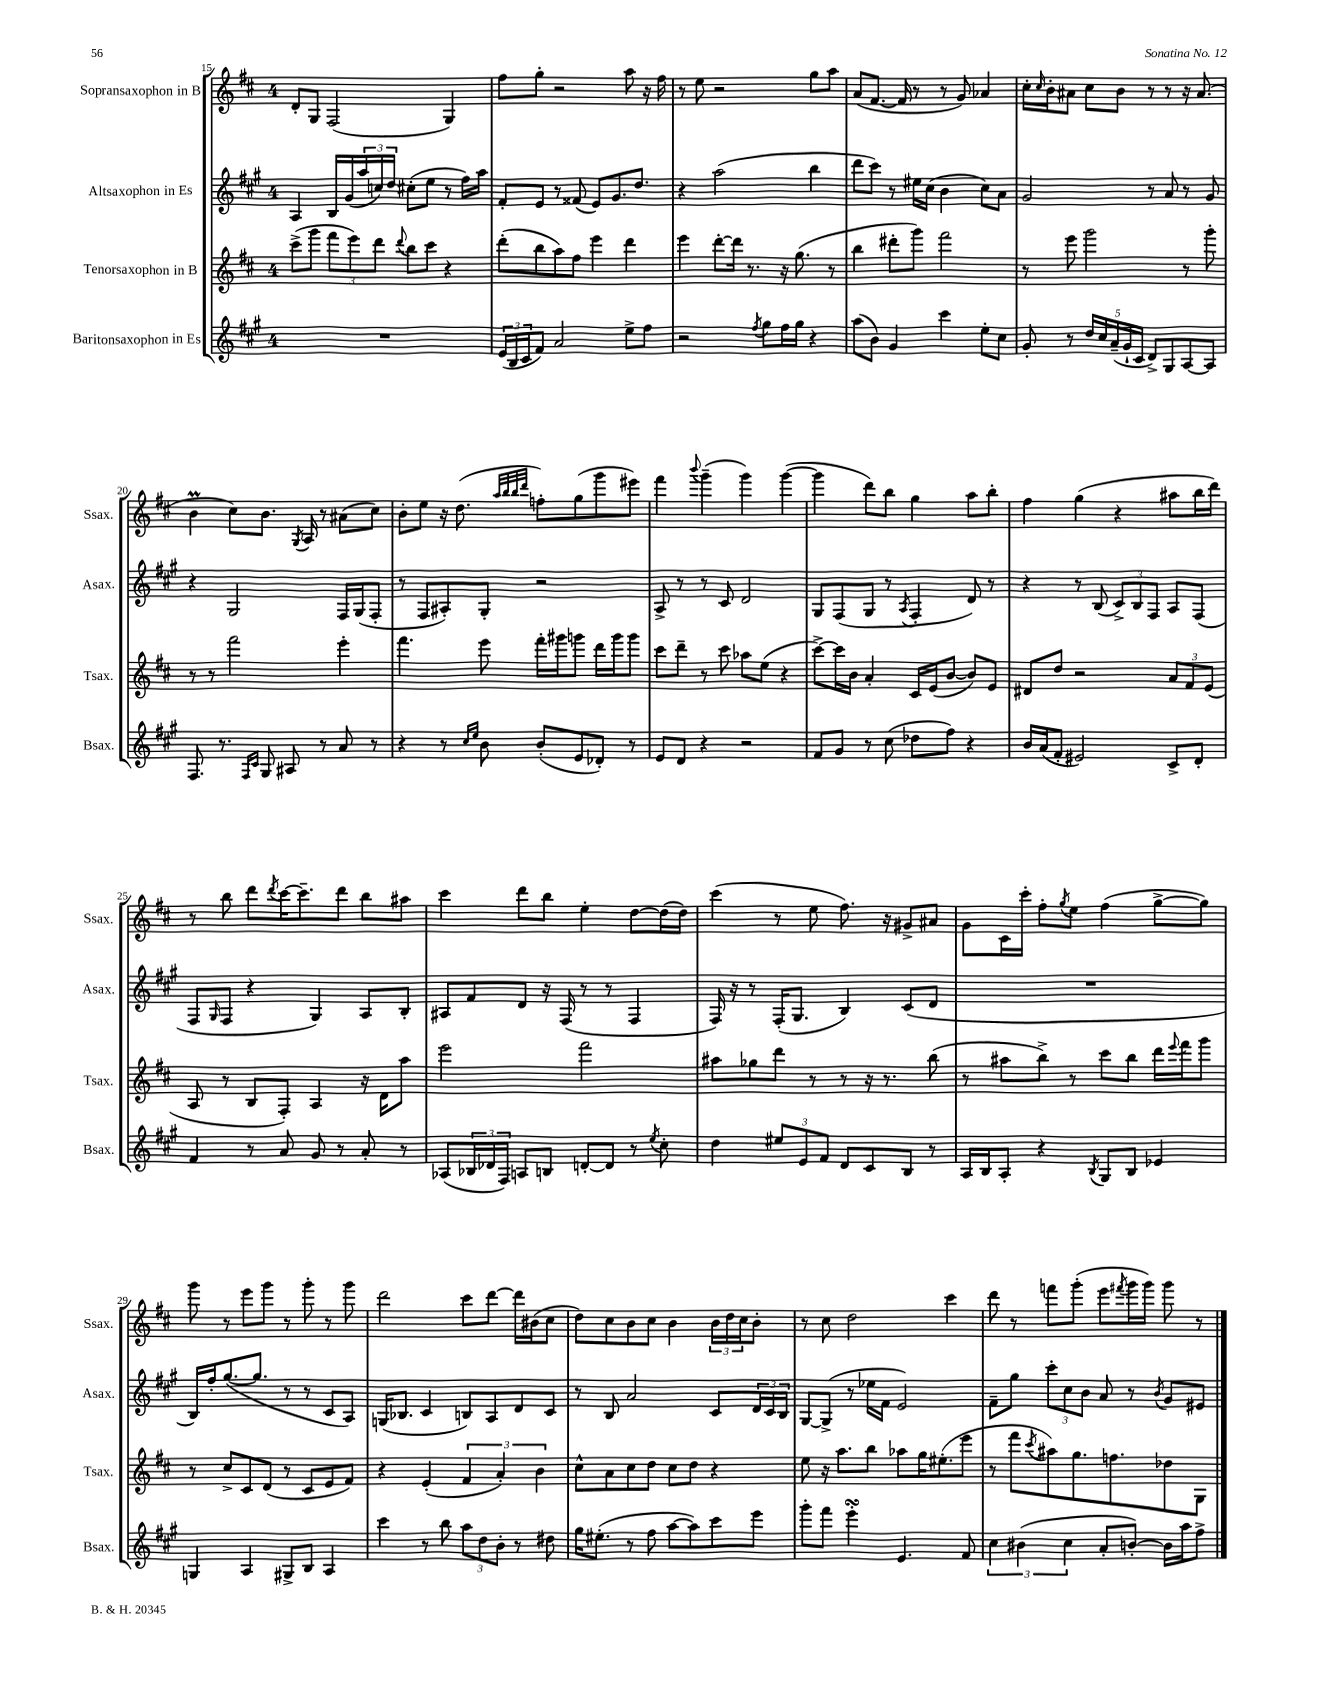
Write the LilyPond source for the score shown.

<<
\new StaffGroup <<
\new Staff = "s0" \with { instrumentName = "Sopransaxophon in B" shortInstrumentName = "Ssax." } {
    \clef treble \key d \major \once \override Staff.TimeSignature.style = #'single-digit \time 4/4
    d'8-. g8 fis2( g4) |
    fis''8 g''8-. r2 a''8 r16 fis''16 |
    r8 e''8 r2 g''8 a''8 |
    a'8( fis'8.~ fis'16 r8 r8 g'8) aes'4 |
    cis''16-. \grace { cis''16 } b'16-. ais'8 cis''8 b'8 r8 r8 r16 ais'8.( |
    b'4\prall cis''8) b'8. \acciaccatura { g8 } a16 r8 ais'8( cis''8) |
    b'8-. e''8 r16 d''8.( \grace { a''32 b''32 b''32 d'''32 } f''8-.) g''8( g'''8 eis'''8) |
    fis'''4 \appoggiatura { b'''8 } g'''4--( g'''4) g'''4~( |
    g'''4 d'''8) b''8 g''4 a''8 b''8-. |
    fis''4 g''4( r4 ais''8 b''16 d'''16) |
    r8 b''8 d'''8 \acciaccatura { d'''8 } cis'''16~ cis'''8.-- d'''8 b''8 ais''8 |
    cis'''4 d'''8 b''8 e''4-. d''8~ d''16( d''16) |
    cis'''4( r8 e''8 fis''8.) r16 gis'8-> ais'8 |
    g'8 cis'16 cis'''16-. fis''8-. \acciaccatura { g''8 } e''8 fis''4( g''8~-> g''8) |
    g'''8 r8 e'''8 g'''8 r8 g'''8-. r8 g'''8 |
    d'''2 cis'''8 d'''8~ d'''16 bis'16( cis''8 |
    d''8) cis''8 b'8 cis''8 b'4 \tuplet 3/2 { b'16 d''16 cis''16 } b'8-. |
    r8 cis''8 d''2 cis'''4 |
    d'''8 r8 f'''8 g'''8-.( e'''8 \acciaccatura { fis'''8 } g'''16 g'''16) g'''8 r8 \bar "|." |
}
\new Staff = "s1" \with { instrumentName = "Altsaxophon in Es" shortInstrumentName = "Asax." } {
    \clef treble \key a \major \once \override Staff.TimeSignature.style = #'single-digit \time 4/4
    a4 b16 gis'16( \tuplet 3/2 { a''16 c''16) d''16 } cis''8-.( e''8 r8 fis''16) a''16 |
    fis'8-. e'8 r8 fisis'8( e'8) gis'8. d''8. |
    r4 a''2( b''4 |
    d'''8 cis'''8) r8 eis''16 cis''16( b'4 cis''8) a'8 |
    gis'2 r8 a'8 r8 gis'8 |
    r4 gis2 fis16 gis16( fis8-. |
    r8 fis8 ais8-.) gis8-. r2 |
    a8-> r8 r8 cis'8 d'2 |
    gis8 fis8( gis8 r8 \acciaccatura { a8 } fis4-. d'8) r8 |
    r4 r8 b8( \tuplet 3/2 { cis'8->) b8 fis8 } a8 fis8( |
    fis8 \grace { gis16 } fis8 r4 gis4) a8 b8-. |
    ais8 fis'8 d'8 r16 fis16( r8 r8 fis4 |
    fis16) r16 r8 fis16-.( gis8. b4) cis'8( d'8 |
    R1 |
    b16) fis''16-. gis''8.~( gis''8. r8 r8 cis'8 a8) |
    g16( bes8. cis'4 b8) a8 d'8 cis'8 |
    r8 b8 a'2 cis'8 \tuplet 3/2 { d'16 cis'16 b16 } |
    gis8~ gis8->( r8 ees''16 fis'16 e'2) |
    fis'8-- gis''8 \tuplet 3/2 { cis'''8-. cis''8 b'8 } a'8 r8 \acciaccatura { b'8 } gis'8 eis'8 \bar "|." |
}
\new Staff = "s2" \with { instrumentName = "Tenorsaxophon in B" shortInstrumentName = "Tsax." } {
    \clef treble \key d \major \once \override Staff.TimeSignature.style = #'single-digit \time 4/4
    cis'''8->( g'''8 \tuplet 3/2 { fis'''8 e'''8) d'''8 } \appoggiatura { d'''8 } b''8 cis'''8 r4 |
    d'''8-.( b''8 a''8) fis''8 e'''4 d'''4 |
    e'''4 d'''8~-. d'''16 r8. r16 g''8.( r8 |
    b''4 dis'''8-. g'''8) fis'''2 |
    r8 e'''8 g'''2 r8 g'''8-. |
    r8 r8 fis'''2 e'''4-. |
    fis'''4. e'''8 fis'''16-. gis'''16 g'''8 d'''16 g'''16 g'''8 |
    cis'''8 d'''8-- r8 cis'''8 aes''8 e''8( r4 |
    cis'''8~->) cis'''16 b'16 a'4-. cis'16 e'16( b'8~ b'8) e'8 |
    dis'8 d''8 r2 \tuplet 3/2 { a'8 fis'8 e'8( } |
    a8 r8 b8 fis8-.) a4 r16 d'16 a''8 |
    e'''2 fis'''2 |
    ais''8 ges''8 d'''8 r8 r8 r16 r8. b''8( |
    r8 ais''8 b''8->) r8 cis'''8 b''8 d'''16 \appoggiatura { e'''8 } fis'''16 g'''8 |
    r8 cis''8-> cis'8 d'8( r8 cis'8 e'8 fis'8) |
    r4 e'4-.( \tuplet 3/2 { fis'4 a'4-.) b'4 } |
    cis''8-^ a'8 cis''8 d''8 cis''8 d''8 r4 |
    e''8 r16 a''8. b''8 aes''8 g''16 eis''8.-.( e'''8 |
    r8 fis'''8 \acciaccatura { cis'''8 } ais''8) g''8. f''8. des''8 g8 \bar "|." |
}
\new Staff = "s3" \with { instrumentName = "Baritonsaxophon in Es" shortInstrumentName = "Bsax." } {
    \clef treble \key a \major \once \override Staff.TimeSignature.style = #'single-digit \time 4/4
    R1 |
    \tuplet 3/2 { e'16( b16 cis'16 } fis'8) a'2 e''8-> fis''8 |
    r2 \acciaccatura { fis''8 } gis''8 fis''16 gis''16 r4 |
    a''8( b'8) gis'4 cis'''4 e''8-. cis''8 |
    gis'8-. r8 \tuplet 5/4 { d''16 cis''16 a'16--( gis'16-! cis'16 } d'8->) gis8 a8~ a8 |
    fis8. r8. \grace { fis16 cis'16 } gis8 ais8 r8 a'8 r8 |
    r4 r8 \grace { cis''16 e''16 } b'8 b'8-.( e'8 des'8-.) r8 |
    e'8 d'8 r4 r2 |
    fis'8 gis'8 r8 cis''8( des''8 fis''8) r4 |
    b'16 a'16( fis'8-. eis'2) cis'8-> d'8-. |
    fis'4 r8 a'8 gis'8 r8 a'8-. r8 |
    aes8( \tuplet 3/2 { bes16 des'16 fis16) } a8 b8 d'8~-. d'8 r8 \acciaccatura { e''8 } cis''8-. |
    d''4 \tuplet 3/2 { eis''8 e'8 fis'8 } d'8 cis'8 b8 r8 |
    a16 b16 a8-. r4 \acciaccatura { b8 } gis8 b8 ees'4 |
    g4 a4 gis8-> b8 a4 |
    cis'''4 r8 b''8 \tuplet 3/2 { a''8 d''8 b'8-. } r8 dis''8 |
    gis''16 eis''8.-.( r8 fis''8 a''8~ a''8) cis'''8 e'''8 |
    gis'''8-. fis'''8 e'''4-.\turn e'4. fis'8 |
    \tuplet 3/2 { cis''4 bis'4( cis''4 } a'8-. b'8~-.) b'16 a''16 fis''8-> \bar "|." |
}
>>
>>
\layout { \context { \Score currentBarNumber = #15 } }
